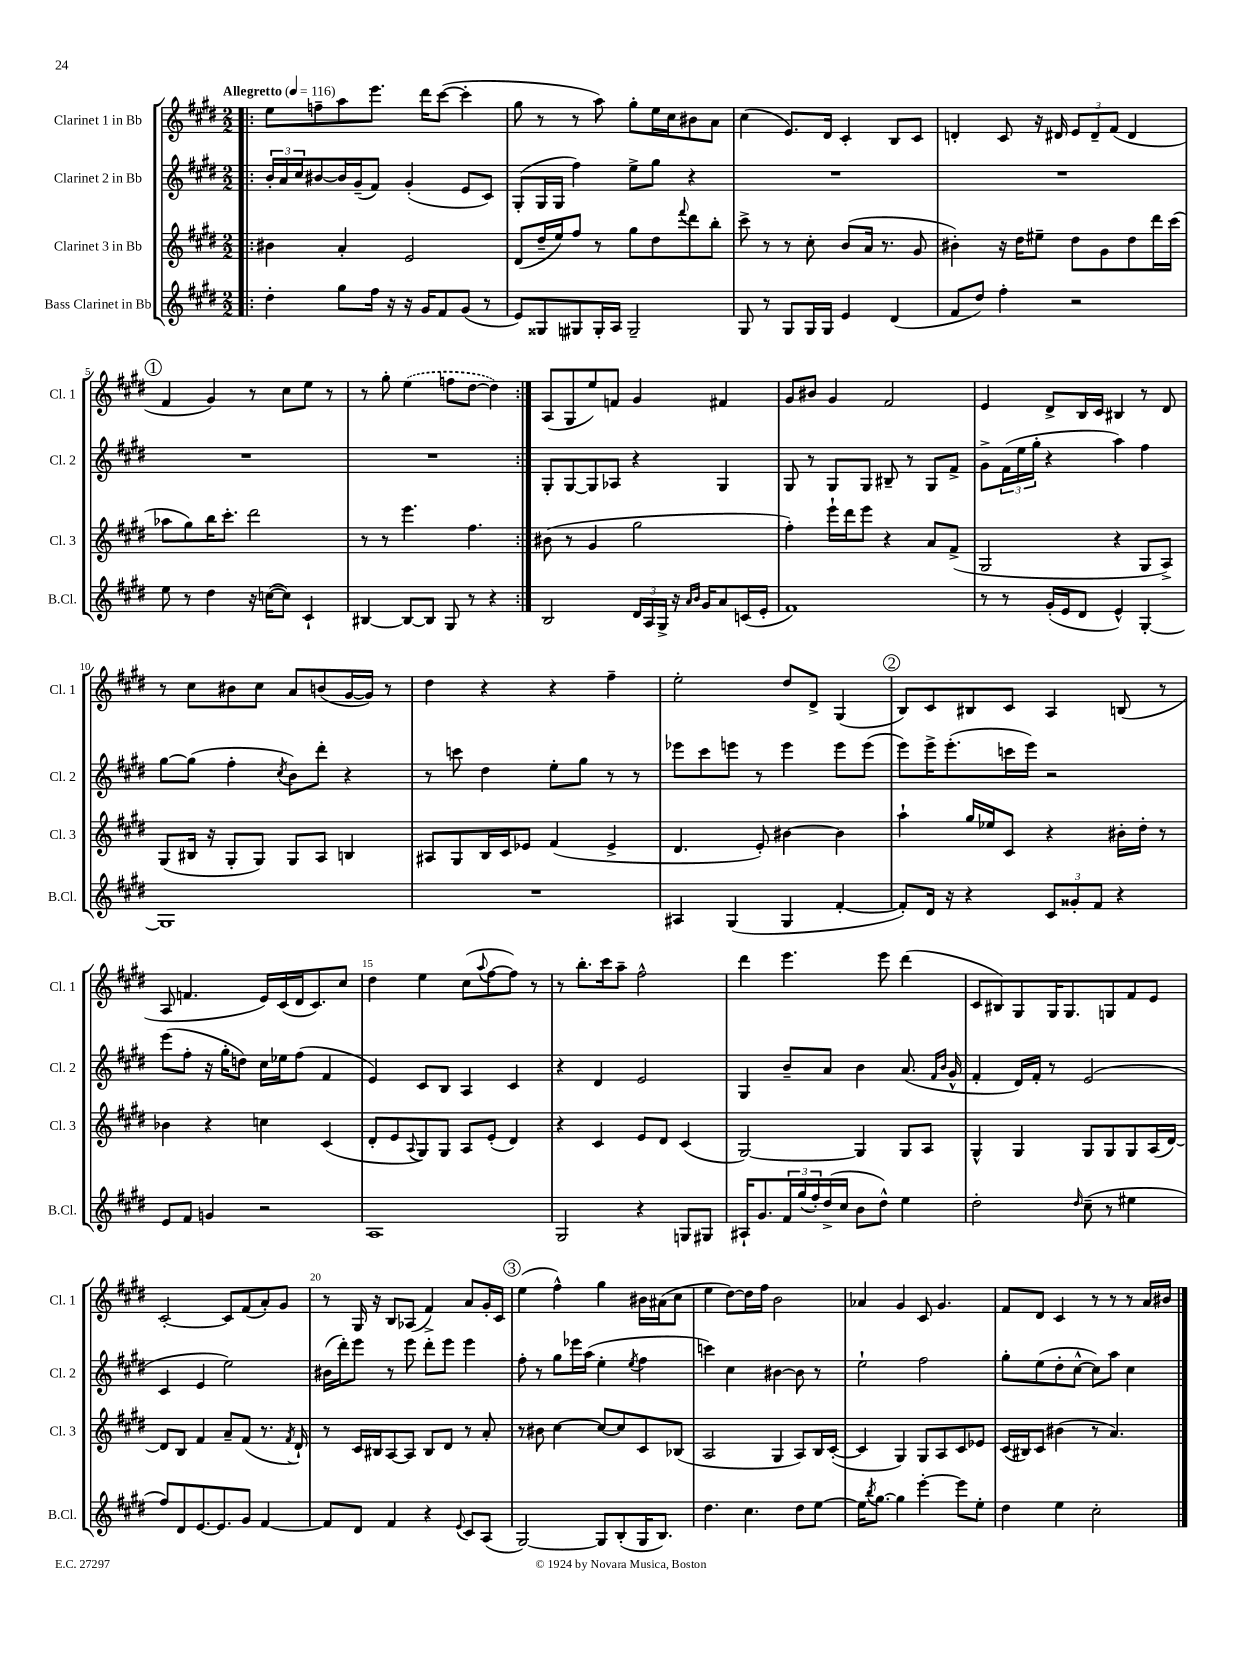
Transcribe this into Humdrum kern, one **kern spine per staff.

**kern	**kern	**kern	**kern
*staff4	*staff3	*staff2	*staff1
*clefG2	*clefG2	*clefG2	*clefG2
*k[f#c#g#d#]	*k[f#c#g#d#]	*k[f#c#g#d#]	*k[f#c#g#d#]
*M2/2	*M2/2	*M2/2	*M2/2
*MM116	*MM116	*MM116	*MM116
=!|:	=!|:	=!|:	=!|:
4dd#'\	4b#\	24b'/LL	8ee\L
.	.	24a/	.
.	.	24cc#/J	.
.	.	[8b#/	8ff~\
8gg#\L	4a'/	16b#/]L	8aa\
.	.	(16g#~/J	.
16ff#\Jk	.	8f#/J)	8.eee\J
16r	.	.	.
16r	2e/	(4g#'/	.
16g#/LK	.	.	16ddd#\LK
8f#/	.	.	([8ccc#\J
(8g#/J	.	8e/L	4ccc#'\]
8r	.	8c#/J)	.
=	=	=	=
8e/L)	(8d#/L	(8G#'/L	8gg#\
8G##/	16dd#~/L	16G#/L	8r
.	16ee/J)	16G#/JJ	.
8G#/	8ff#/J	4ff#\)	8r
16G#'/L	8r	.	8aa\)
16A/JJ	.	.	.
2G#~/	8gg#\L	8ee^\L	8gg#'\L
.	8dd#\	8gg#\J	16ee\L
.	.	.	16cc#\J
.	8qqfff#/	.	.
.	8ddd#\	4r	8b#\
.	8bb'\J	.	8a\J
=	=	=	=
8G#/	8ccc#^\	1r	(4cc#\
8r	8r	.	.
8G#/L	8r	.	8.e/L)
16G#/L	8cc#'\	.	.
16G#/JJ	.	.	16d#/Jk
4e/	(8b/L	.	4c#'/
.	16a/Jk	.	.
.	8.r	.	.
(4d#/	.	.	8B/L
.	8g#/	.	8c#/J
=	=	=	=
8f#/L	4b#'\)	1r	4d'/
8dd#/J)	.	.	.
4ff#'\	16r	.	8c#/
.	16dd#\LK	.	.
.	8ee#~\J	.	16r
.	.	.	16d#/
2r	8dd#\L	.	12e/L
.	.	.	12d#~/
.	8g#\	.	.
.	.	.	(12f#/J
.	8dd#\	.	4d#/
.	16ddd#\L	.	.
.	(16ccc#\JJ	.	.
=	=	=	=
8ee\	8aa-\L	1r	4f#/
8r	8gg#\)	.	.
4dd#\	16bb\K	.	4g#/)
.	8.ccc#'\J	.	.
16r	2ddd#\	.	8r
([16cc\LK	.	.	.
8cc\]J)	.	.	8cc#\L
4c#`/	.	.	8ee\J
.	.	.	8r
=	=	=	=
[4B#/	8r	1r	8r
.	8r	.	8gg#'\
8B#/_L	4.eee\	.	(4ee\
8B#/]J	.	.	.
8G#/	.	.	8ff\L
8r	4.ff#\	.	[8dd#\J
4r	.	.	4dd#\])
=:|!	=:|!	=:|!	=:|!
2B/	(8b#\	8G#'/L	(8A/L
.	8r	[8G#/	8G#/
.	4g#/	8G#/]	8ee/)
.	.	8A-/J	8f/J
24d#/LL	2gg#\	4r	4g#/
24A/	.	.	.
24G#^/JJ	.	.	.
16r	.	.	.
16qqa/LL	.	.	.
16qqb/JJ	.	.	.
16g#/LK	.	.	.
8a/	.	4G#/	4f#/
(16c/L	.	.	.
16e'/JJ	.	.	.
=	=	=	=
1f#)	4ff#'\)	8G#/	8g#/L
.	.	8r	8b#/J
.	16eee`\LL	8G#/L	4g#/
.	16ddd#\J	.	.
.	8eee\J	8G#/J	.
.	4r	8B#~/	2f#/
.	.	8r	.
.	8a/L	8G#/L	.
.	(8f#^/J	8f#^/J	.
=	=	=	=
8r	2G#/	8g#^\L	4e/
8r	.	(24f#\L	.
.	.	24ee\	.
.	.	24gg#'\JJ	.
(16g#'/LL	.	4r	8d#^/L
16e/J	.	.	.
8d#/J	.	.	16B/L
.	.	.	16c#/JJ
4e^^/)	4r	4aa\)	4B#/
[4G#'/	8G#/L	4ff#\	8r
.	8A^/J)	.	8d#/
=	=	=	=
1G#]	(8G#/L	[8gg#\L	8r
.	16B#/Jk	(8gg#\]J	8cc#\L
.	16r	.	.
.	8G#'/L	4ff#'\	8b#\
.	8G#/J)	.	8cc#\J
.	.	8qcc#/	.
.	8G#/L	8b\L)	8a/L
.	8A/J	8ddd#'\J	(8b/
.	4B/	4r	[16g#/L
.	.	.	16g#/]JJ)
.	.	.	8r
=	=	=	=
1r	8A#/L	8r	4dd#\
.	8G#/	8ccc\	.
.	16B/L	4dd#\	4r
.	16c#/J	.	.
.	8e-/J	.	.
.	(4f#/	8ee'\L	4r
.	.	8gg#\J	.
.	4e-^/	8r	4ff#~\
.	.	8r	.
=	=	=	=
4A#/	4.d#/	8eee-\L	2ee'\
.	.	8ccc#\	.
(4G#/	.	8eee\J	.
.	8e'/)	8r	.
4G#/	[4b#\	4eee\	8dd#/L
.	.	.	8d#^/J
[4f#'/	4b#\]	8eee\L	(4G#/
.	.	(8eee\J	.
=	=	=	=
8f#'/]L)	4aa`\	8eee\L)	8B/L)
16d#/Jk	.	16eee^\K	8c#/
16r	.	(8.eee'\	.
4r	16gg#/LL	.	8B#/
.	16ee-/J	.	.
.	8c#/J	16ccc\L	8c#/J
.	.	16eee\JJ)	.
12c#/L	4r	2r	4A/
12g##'/	.	.	.
12f#/J	.	.	.
4r	16b#'\LL	.	(8B/
.	16dd#'\JJ	.	.
.	8r	.	8r
=	=	=	=
8e/L	4b-\	(8eee\L	8A/
8f#/J	.	8ff#'\J	4.f/
4g/	4r	16r	.
.	.	16gg#'\LK	.
.	.	8dd\J)	.
2r	4cc\	16cc#\LL	16e/LL)
.	.	16ee-\J	(16c#/
.	.	(8ff#\J	16d#/J
.	.	.	8.c#/)
.	(4c#/	4f#/	.
.	.	.	8cc#/J
=	=	=	=
1A	8d#'/L	4e/)	4dd#\
.	8e/	.	.
.	8qqA/	.	.
.	8G#/)	8c#/L	4ee\
.	8G#/J	8B/J	.
.	8A/L	4A/	(8cc#\L
.	.	.	8qqaa/
.	(8e'/J	.	[8ff#\
.	4d#/)	4c#/	8ff#\]J)
.	.	.	8r
=	=	=	=
2G#/	4r	4r	8r
.	.	.	8.bb'\L
.	4c#/	4d#/	.
.	.	.	16ccc#\k
.	.	.	8aa~\J
4r	8e/L	2e/	2ff#^^\
.	8d#/J	.	.
8G/L	(4c#/	.	.
8G#/J	.	.	.
=	=	=	=
16A#`/LK	[2G#/)	4G#/	4ddd#\
8.g#/	.	.	.
24f#/L	.	8b~/L	4.eee\
(24gg#/	.	.	.
24ff#'/)	.	.	.
(16dd#^/	.	8a/J	.
16cc#/JJ	.	.	.
8b\L	4G#/]	4b\	.
8dd#^^\J)	.	.	8eee\
4ee\	8G#/L	(8.a/	(4ddd#\
.	8A/J	.	.
.	.	16qqf#/LL	.
.	.	16qqb/JJ	.
.	.	16g#^^/	.
=	=	=	=
2dd#'\	4G#^^/	4f#'/	8c#/L
.	.	.	8B#/)
.	4G#/	16d#/LL)	8G#/
.	.	16f#'/JJ	.
.	.	8r	16G#/K
.	.	.	8.G#/
16qqdd#/	.	.	.
(8cc#~\	8G#/L	(2e/	.
8r	8G#/	.	8G/
4ee#\	8G#/	.	8f#/
.	(16A/L	.	8e/J
.	[16d#/JJ)	.	.
=	=	=	=
8ff#/L)	8d#/]L	4c#/	[2c#'/
8d#/	8B/J	.	.
[8.e/	4f#/	4e/	.
8.e/]	.	.	.
.	8a~/L	2ee\)	8c#/]L
8g#/J	(8f#/J	.	(8f#/
[4f#/	8.r	.	8a'/)
.	.	.	8g#/J
.	8qf#/	.	.
.	16d#`/)	.	.
=	=	=	=
8f#/]L	8r	(16b#\LL	8r
.	.	16ddd#'\J)	.
8d#/J	16c#/LL	8eee\J	16G#/
.	16B#/J	.	16r
4f#/	[8A/	8r	8B/L
.	8A/]J	8eee\	(8A-/J
4r	8B#/L	8ddd#'\L	4f#^/)
.	8d#/J	8eee\J	.
8qqe/	.	.	.
8c#/L	8r	4eee\	8a/L
(8A/J	8a'/	.	16g#'/L
.	.	.	16c#/JJ
=	=	=	=
[2G#/)	8r	8ff#'\	(4ee\
.	8b#\	8r	.
.	[4cc#\	8gg#\L	4ff#^^\)
.	.	16eee-\L	.
.	.	(16aa\JJ	.
8G#/]L	8cc#/_L	4ee'\	4gg#\
(8B'/	8cc#/]	.	.
.	.	8qee/	.
16G#/K	8c#/	4ff#\	16b#\LL
8.B/J)	.	.	(16a#\J
.	(8B-/J	.	8cc#\J
=	=	=	=
4.dd#\	2A/	4ccc\)	4ee\
.	.	4cc#\	[8dd#\L)
4.cc#\	.	.	16dd#\]L
.	.	.	16ff#\JJ
.	4G#/	[4b#\	2b\
8dd#\L	8A/L)	8b#\]	.
[8ee\J	16B/L	8r	.
.	([16c#'/JJ	.	.
=	=	=	=
16ee\]LK	4c#/]	2ee`\	4a-/
8qbb/	.	.	.
[8.gg#\J	.	.	.
4gg#\]	4G#/)	.	4g#/
[4eee'\	8G#/L	2ff#\	8c#/
.	8A/	.	4.g#/
8eee\]L	8c#/	.	.
8ee'\J	8e-/J	.	.
=	=	=	=
4dd#\	(16c#/LL	8gg#'\L	8f#/L
.	16B#/J)	.	.
.	8c#/J	(8ee\	8d#/J
4ee\	(4b#\	8dd#'\	4c#/
.	.	[8cc#^^\J	.
2cc#'\	8r	8cc#\]L)	8r
.	4.a/)	8aa\J	8r
.	.	4cc#\	8r
.	.	.	16a/LL
.	.	.	16b#/JJ
==	==	==	==
*-	*-	*-	*-
